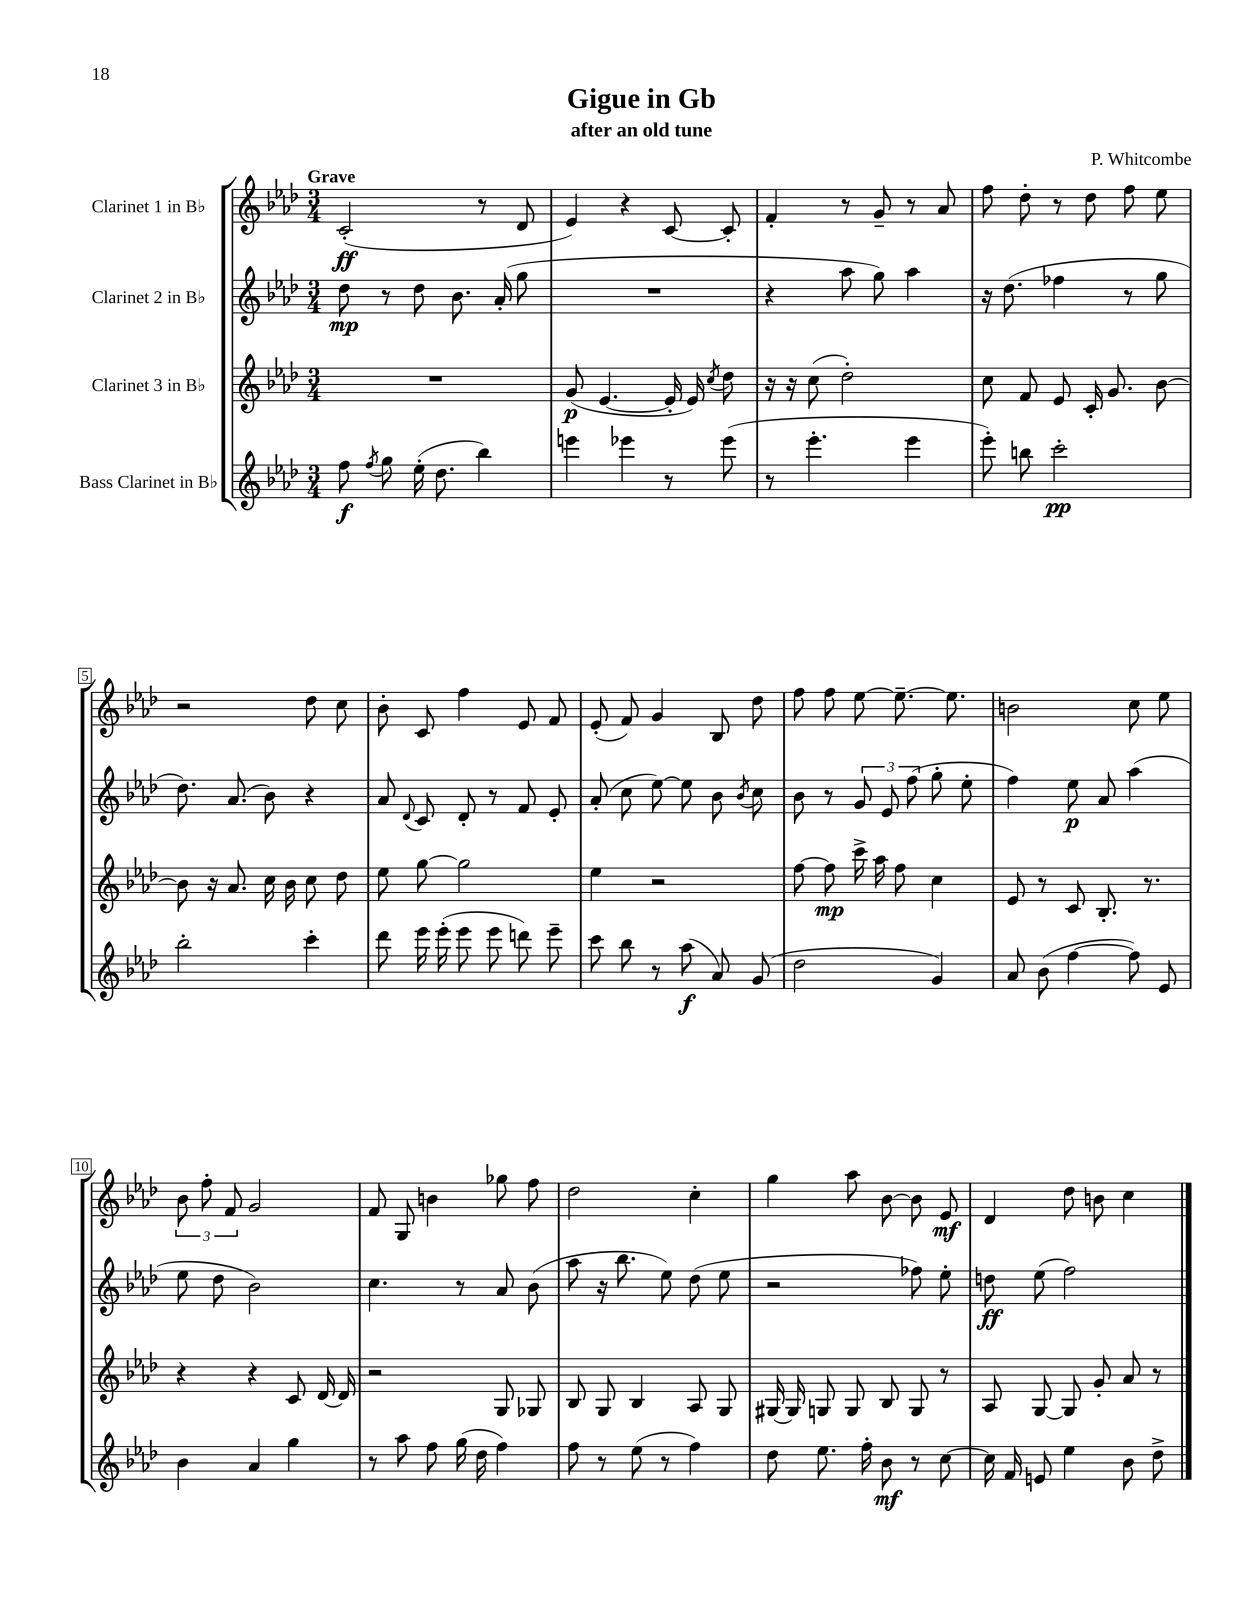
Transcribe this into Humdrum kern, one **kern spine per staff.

**kern	**kern	**kern	**kern
*staff4	*staff3	*staff2	*staff1
*clefG2	*clefG2	*clefG2	*clefG2
*k[b-e-a-d-]	*k[b-e-a-d-]	*k[b-e-a-d-]	*k[b-e-a-d-]
*M3/4	*M3/4	*M3/4	*M3/4
8ff	2.r	8dd-	(2c'
8qff	.	.	.
8gg	.	8r	.
(16ee-'	.	8dd-	.
8.dd-	.	.	.
.	.	8.b-	.
4bb-)	.	.	8r
.	.	(16a-'	.
.	.	8gg	8d-
=	=	=	=
4eee	(8g	2.r	4e-)
.	[4.e-	.	.
4eee-	.	.	4r
8r	16e-']	.	[8c
.	16e-)	.	.
.	8qcc	.	.
(8eee-	8dd-	.	8c']
=	=	=	=
8r	16r	4r	4f'
.	16r	.	.
4.eee-'	(8cc	.	.
.	2dd-')	8aa-	8r
.	.	8gg)	8g~
4eee-	.	4aa-	8r
.	.	.	8a-
=	=	=	=
8eee-')	8cc	16r	8ff
.	.	(8.dd-	.
8bb	8f	.	8dd-'
2ccc'	8e-	4ff-	8r
.	16c'	.	8dd-
.	8.g	.	.
.	.	8r	8ff
.	[8b-	8gg	8ee-
=	=	=	=
2bb-'	8b-]	8.dd-)	2r
.	16r	.	.
.	8.a-	(8.a-	.
.	16cc	8b-)	.
.	16b-	.	.
4ccc'	8cc	4r	8dd-
.	8dd-	.	8cc
=	=	=	=
8ddd-	8ee-	8a-	8b-'
.	.	8qqd-	.
16eee-	[8gg	8c	8c
(16eee-'	.	.	.
8eee-	2gg]	8d-'	4ff
8eee-	.	8r	.
8ddd)	.	8f	8e-
8eee-~	.	8e-'	8f
=	=	=	=
8ccc	4ee-	(8a-'	(8e-'
8bb-	.	8cc	8f)
8r	2r	[8ee-)	4g
(8aa-	.	8ee-]	.
8a-)	.	8b-	8B-
.	.	8qb-	.
(8g	.	8cc	8dd-
=	=	=	=
2dd-	[8ff	8b-	8ff
.	8ff]	8r	8ff
.	16ccc^	12g	[8ee-
.	16aa-	.	.
.	.	12e-	.
.	8ff	.	8.ee-~_
.	.	(12ff	.
4g)	4cc	8gg'	.
.	.	.	8.ee-]
.	.	8ee-'	.
=	=	=	=
8a-	8e-	4ff)	2b
(8b-	8r	.	.
[4ff	8c	8ee-	.
.	8.B-'	8a-	.
8ff])	.	(4aa-	8cc
.	8.r	.	.
8e-	.	.	8ee-
=	=	=	=
4b-	4r	8ee-	12b-
.	.	.	12ff'
.	.	8dd-	.
.	.	.	12f
4a-	4r	2b-)	2g
4gg	8c	.	.
.	[16d-	.	.
.	16d-]	.	.
=	=	=	=
8r	2r	4.cc	8f
8aa-	.	.	8G
8ff	.	.	4b
(16gg	.	8r	.
16dd-	.	.	.
4ff)	8G	8a-	8gg-
.	8G-	(8b-	8ff
=	=	=	=
8ff	8B-	8aa-	2dd-
8r	8G	16r	.
.	.	8.bb-	.
(8ee-	4B-	.	.
8r	.	8ee-)	.
4ff)	8A-	(8dd-	4cc'
.	8G	8ee-	.
=	=	=	=
8dd-	[16G#	2r	4gg
.	16G#]	.	.
8.ee-	8G	.	.
.	8G	.	8aa-
16ff'	.	.	.
8b-	8B-	.	[8b-
8r	8G	8ff-)	8b-]
[8cc	8r	8ee-'	8e-
=	=	=	=
16cc]	8A-	8dd	4d-
16f	.	.	.
8e	[8G	(8ee-	.
4ee-	8G]	2ff)	8dd-
.	8g'	.	8b
8b-	8a-	.	4cc
8dd-^	8r	.	.
==	==	==	==
*-	*-	*-	*-
